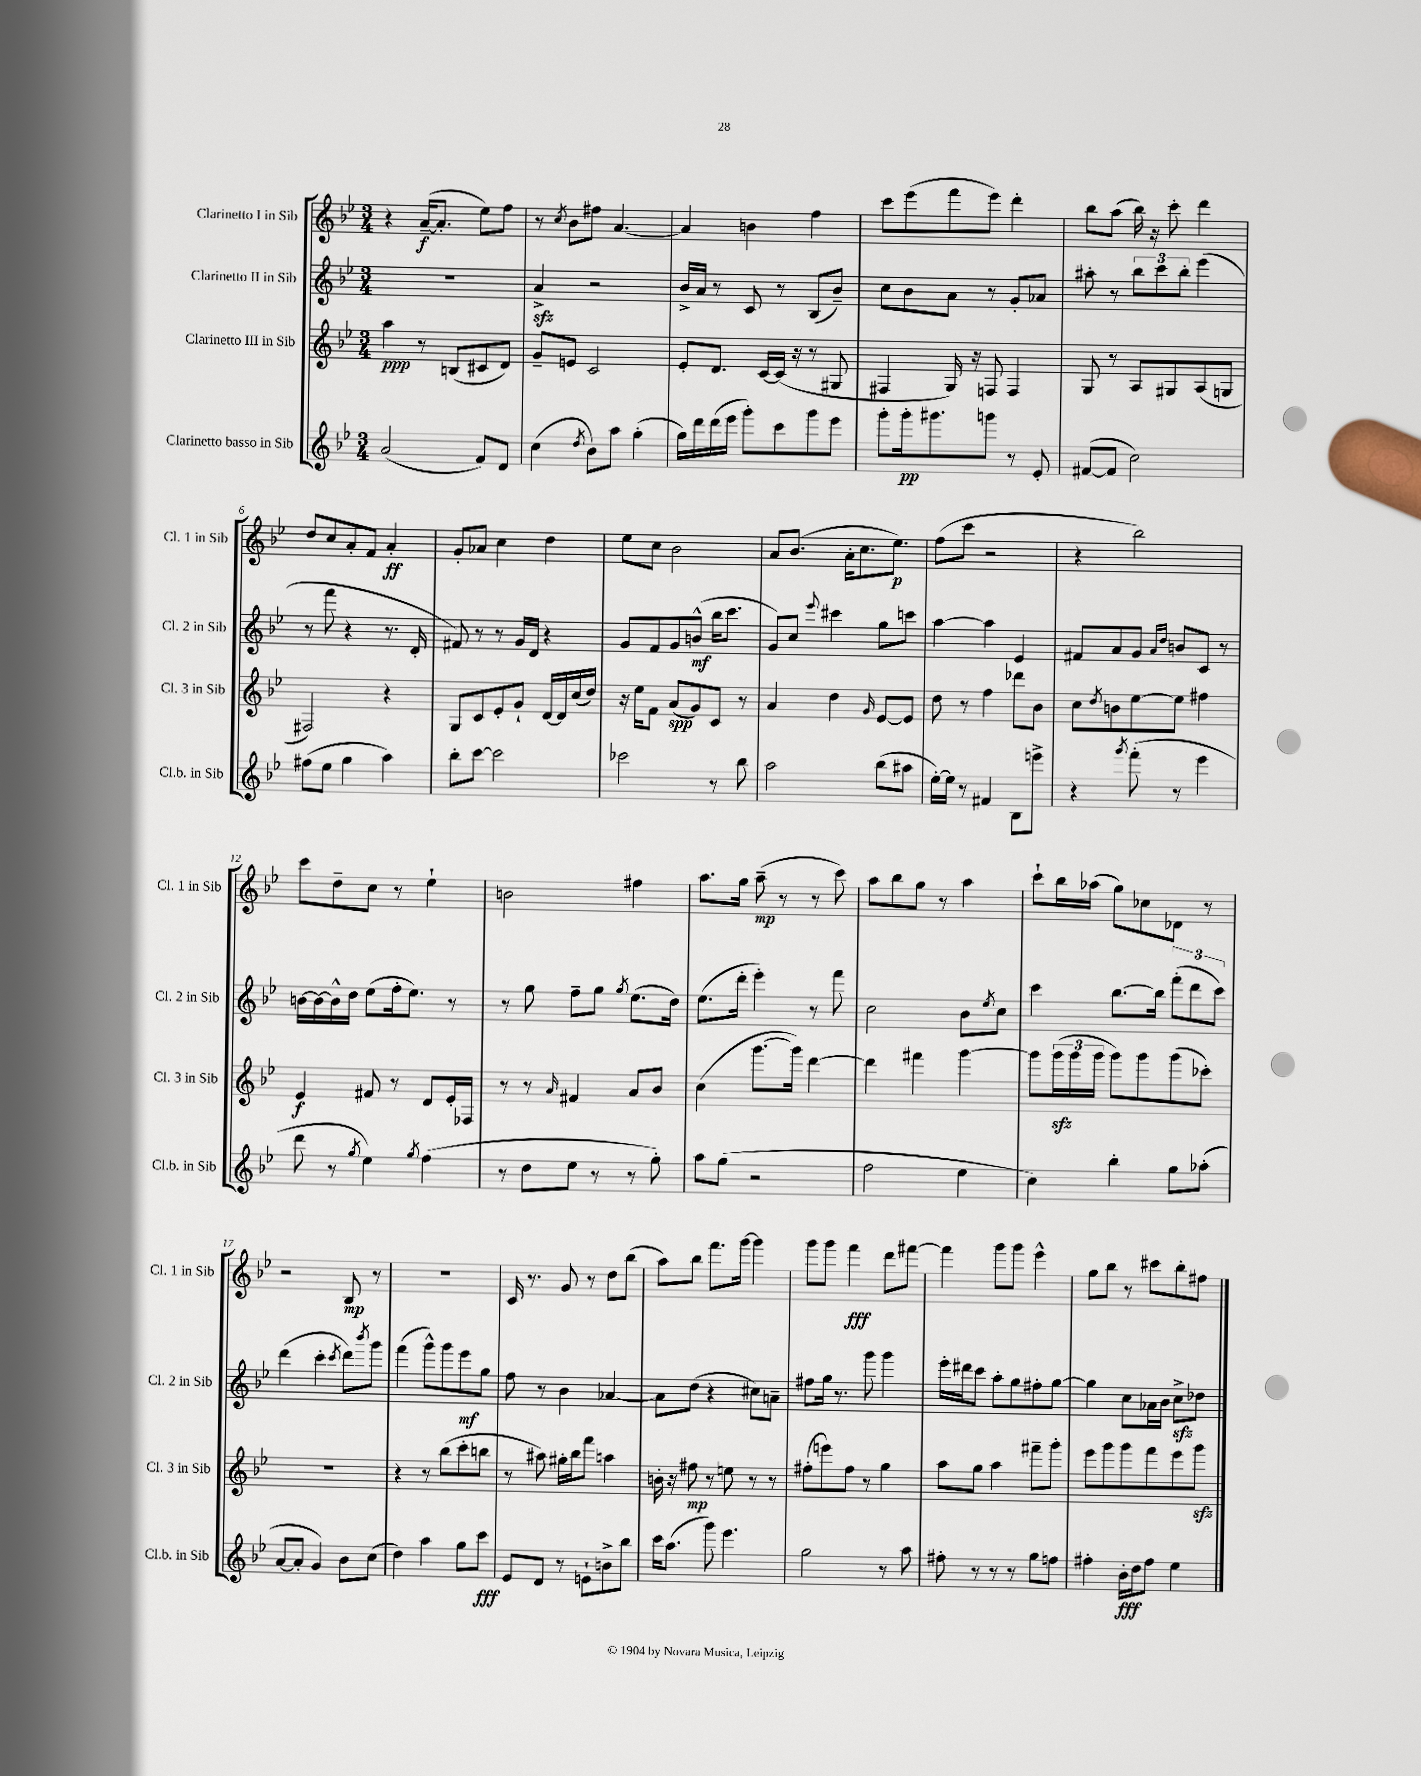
<<
\new StaffGroup <<
\new Staff = "s0" \with { instrumentName = "Clarinetto I in Sib" shortInstrumentName = "Cl. 1 in Sib" } {
    \clef treble \key bes \major \numericTimeSignature \time 3/4
    r4 a'16~--\f( a'8.-. ees''8) f''8 |
    r8 \acciaccatura { c''8 } bes'8 fis''8 a'4.~ |
    a'4 b'4 f''4 |
    c'''8 ees'''8( f'''8 ees'''8) d'''4-. |
    bes''8 a''8( bes''16) r16 c'''8-. d'''4 |
    d''8 c''8 a'8-. f'8 a'4-.\ff |
    g'8-. aes'8 c''4 d''4 |
    ees''8 c''8 bes'2 |
    a'8 bes'8.( a'16-. c''8. ees''8.\p) |
    f''8( c'''8 r2 |
    r4 bes''2) |
    c'''8 d''8-- c''8 r8 ees''4-! |
    b'2 fis''4 |
    a''8. g''16 a''8--\mp( r8 r8 c'''8) |
    a''8 bes''8 g''8 r8 a''4 |
    c'''8-! bes''16 aes''16( g''8) ces''8 des'8 r8 |
    r2 bes8\mp r8 |
    R2. |
    c'16 r8. g'8 r8 d''8 bes''8( |
    a''8) bes''8 f'''8. g'''16~ g'''4 |
    g'''8 g'''8 f'''4\fff d'''8 fis'''8~ |
    fis'''4 g'''8 g'''8 ees'''4-^ |
    g''8 bes''8 r8 cis'''8 bes''8-. fis''8 \bar "|." |
}
\new Staff = "s1" \with { instrumentName = "Clarinetto II in Sib" shortInstrumentName = "Cl. 2 in Sib" } {
    \clef treble \key bes \major \numericTimeSignature \time 3/4
    R2. |
    a'4->\sfz r2 |
    bes'16-> a'16 r8 c'8 r8 bes8( bes'8--) |
    c''8 bes'8 a'8 r8 g'8-. aes'8 |
    ais''8-. r8 \tuplet 3/2 { bes''8 c'''8 bes''8-. } ees'''4( |
    r8 f'''8 r4 r8. d'16-. |
    fis'8) r8 r8 g'16 d'16 r4 |
    g'8 f'8 g'8 b'8-^\mf( bes''16 c'''8. |
    g'8) c''8 \appoggiatura { ees'''8 } cis'''4 g''8 c'''8 |
    a''4~ a''4 ees'4 |
    fis'8 a'8 g'8 \grace { a'16 d''16 } b'8 c'8 r8 |
    b'16~ b'16~ b'16-^ d''16 ees''8( f''16-. ees''8.) r8 |
    r8 g''8 f''8-- g''8 \acciaccatura { g''8 } ees''8.( d''16) |
    ees''8.( d'''16-. ees'''4-.) r8 f'''8 |
    c''2 bes'8 \acciaccatura { ees''8 } c''8 |
    c'''4 bes''8.~ bes''16 \tuplet 3/2 { f'''8-.( d'''8 c'''8) } |
    d'''4( c'''4-. \acciaccatura { c'''8 } d'''8) \acciaccatura { bes'''8 } g'''8 |
    f'''4( g'''8-^) g'''8 ees'''8\mf g''8 |
    f''8 r8 bes'4 aes'4~ |
    aes'8 d''8( r4 cis''8) a'8-- |
    fis''8 g''16 r8. g'''8 g'''4 |
    ees'''16-. dis'''16 c'''8 a''8-. g''8 fis''8-. g''8~ |
    g''4 c''8 aes'16 bes'16 c''8->\sfz des''8 \bar "|." |
}
\new Staff = "s2" \with { instrumentName = "Clarinetto III in Sib" shortInstrumentName = "Cl. 3 in Sib" } {
    \clef treble \key bes \major \numericTimeSignature \time 3/4
    a''4\ppp r8 b8( cis'8 d'8) |
    g'8-- e'8 c'2 |
    ees'8-. d'8. c'16~ c'16( r16 r8 gis8 |
    fis4 g16) r16 f8 f4 |
    g8 r8 a8 gis8 a8( g8 |
    fis2) r4 |
    g8 c'8 ees'8-. g'8-! d'16~ d'16 c''16( d''16) |
    r16 ees''16 f'8 a'8\spp( g'8) c'8 r8 |
    a'4 d''4 \grace { g'16 } ees'8~ ees'8 |
    d''8 r8 f''4 des'''8 bes'8 |
    c''8 \acciaccatura { d''8 } b'8 ees''8~ ees''8 fis''4 |
    ees'4\f fis'8 r8 d'8 ees'16-. fes16 |
    r8 r8 \grace { a'16 } fis'4 a'8 bes'8 |
    c''4( g'''8.~ g'''16) d'''4~ |
    d'''4 fis'''4 g'''4~ |
    g'''8 \tuplet 3/2 { g'''16\sfz( g'''16 g'''16 } g'''8) g'''8 g'''8( ces'''8-.) |
    R2. |
    r4 r8 bes''8( c'''8-. b''8 |
    r8 ais''8) gis''16-. bes''16 f'''8 a''4 |
    b'16-. r16 fis''8\mp r8 e''8 r8 r8 |
    fis''8-.( e'''8) fis''8 r8 g''4 |
    a''8 g''8 a''4 fis'''8-- g'''8-. |
    ees'''8 g'''8 g'''8 f'''8 ees'''8 g'''8\sfz \bar "|." |
}
\new Staff = "s3" \with { instrumentName = "Clarinetto basso in Sib" shortInstrumentName = "Cl.b. in Sib" } {
    \clef treble \key bes \major \numericTimeSignature \time 3/4
    a'2( f'8) d'8 |
    c''4( \acciaccatura { d''8 } bes'8) a''8 g''4-.( |
    g''16) d'''16 d'''16( ees'''16 g'''8-.) c'''8 g'''8 ees'''8 |
    g'''8-. g'''16-.\pp gis'''8. g'''8 r8 ees'8-. |
    fis'8~( fis'8 c''2) |
    fis''8( ees''8 g''4 a''4) |
    bes''8-. c'''8~ c'''2 |
    ces'''2 r8 bes''8 |
    a''2 bes''8( ais''8 |
    ees''16~-.) ees''16 r8 fis'4 bes8 e'''8-> |
    r4 \acciaccatura { g'''8 } f'''8-.( r8 ees'''4 |
    d'''8 r8 \acciaccatura { g''8 } ees''4) \acciaccatura { g''8 } f''4( |
    r8 d''8 ees''8 r8 r8 g''8-.) |
    a''8 g''8( r2 |
    f''2 ees''4 |
    c''4) bes''4-. g''8 aes''8-.( |
    a'8~ a'8-. g'4) bes'8 c''8( |
    d''4) a''4 g''8 c'''8\fff |
    ees'8 d'8 r8 e'8-! b'8-> bes''8 |
    c'''16 a''8.( g'''8) ees'''4. |
    g''2 r8 a''8 |
    fis''8-. r8 r8 r8 g''8 f''8 |
    fis''4-. bes'16-.\fff d''16 fis''8 ees''4 \bar "|." |
}
>>
>>
